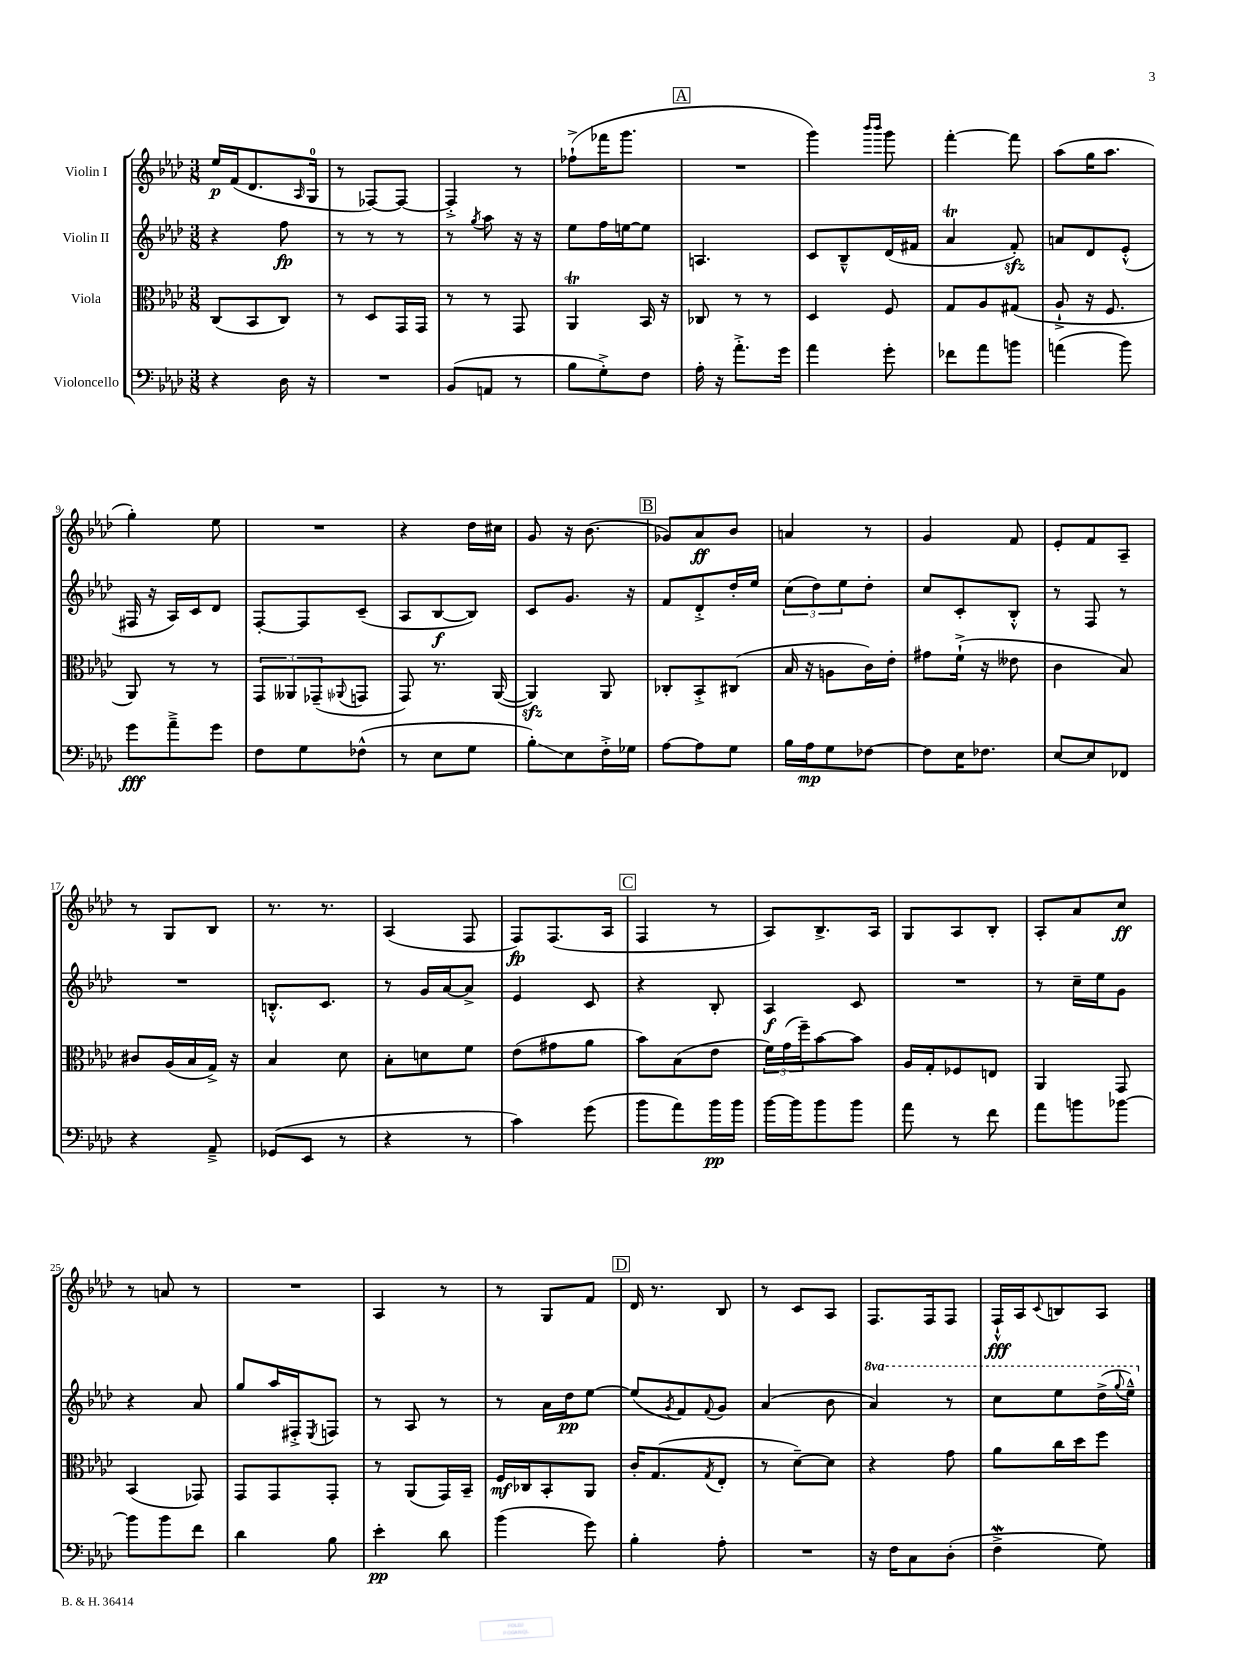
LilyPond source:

<<
\new StaffGroup <<
\new Staff = "s0" \with { instrumentName = "Violin I" } {
    \clef treble \key aes \major \numericTimeSignature \time 3/8
    ees''16\p f'16( des'8. \grace { aes16 } g16-0 |
    r8 fes8~) fes8~ |
    fes4-.-> r8 |
    fes''8-!->( fes'''16 g'''8. |
    \mark \markup { \box "A" } R4. |
    g'''4) \grace { bes'''16 bes'''16 } g'''8 |
    f'''4~-. f'''8 |
    aes''8( g''16 aes''8. |
    g''4-.) ees''8 |
    R4. |
    r4 des''16 cis''16 |
    g'8 r16 bes'8.( |
    \mark \markup { \box "B" } ges'8) aes'8\ff bes'8 |
    a'4 r8 |
    g'4 f'8 |
    ees'8-. f'8 aes8-- |
    r8 g8 bes8 |
    r8. r8. |
    aes4( f8 |
    f8\fp) f8.( aes16 |
    \mark \markup { \box "C" } f4 r8 |
    aes8) bes8.-> aes16 |
    g8 aes8 bes8-. |
    aes8-. aes'8 c''8\ff |
    r8 a'8 r8 |
    R4. |
    aes4 r8 |
    r8 g8 f'8 |
    \mark \markup { \box "D" } des'16 r8. bes8 |
    r8 c'8 aes8 |
    f8. f16 f8 |
    f16-!-^\fff aes16 \appoggiatura { c'8 } b8 aes8 \bar "|." |
}
\new Staff = "s1" \with { instrumentName = "Violin II" } {
    \clef treble \key aes \major \numericTimeSignature \time 3/8 \set Staff.ottavationMarkups = #ottavation-simple-ordinals
    r4 f''8\fp |
    r8 r8 r8 |
    r8 \acciaccatura { g''8 } aes''8 r16 r16 |
    ees''8 f''16 e''16~ e''8 |
    \mark \markup { \box "A" } a4. |
    c'8 bes8---^ des'16( fis'16 |
    aes'4\trill f'8-.\sfz) |
    a'8 des'8 ees'8-.-^( |
    fis16 r16 aes16) c'16 des'8 |
    f8~-. f8 c'8--( |
    aes8 bes8~\f bes8) |
    c'8 g'8. r16 |
    \mark \markup { \box "B" } f'8 des'8-.-> des''16-. ees''16 |
    \tuplet 3/2 { c''8( des''8) ees''8 } des''8-. |
    c''8 c'8-. bes8-.-^ |
    r8 f8 r8 |
    R4. |
    b8.-.-^ c'8. |
    r8 g'16 aes'16~ aes'8-> |
    ees'4 c'8 |
    \mark \markup { \box "C" } r4 bes8-. |
    aes4\f c'8 |
    R4. |
    r8 c''16-- ees''16 g'8 |
    r4 aes'8 |
    g''8 aes''16 fis16-.-> \acciaccatura { ees8 } f8 |
    r8 aes8 r8 |
    r8 aes'16 des''16\pp ees''8~ |
    \mark \markup { \box "D" } ees''8( \acciaccatura { g'8 } f'8) \appoggiatura { f'8 } g'8 |
    aes'4( bes'8 |
    \ottava #1 aes''4) r8 |
    c'''8 ees'''8 des'''16->( \appoggiatura { g'''8 } ees'''16---^) \ottava #0 \bar "|." |
}
\new Staff = "s2" \with { instrumentName = "Viola" } {
    \clef alto \key aes \major \numericTimeSignature \time 3/8
    c8( bes,8 c8) |
    r8 des8 g,16 g,16 |
    r8 r8 g,8 |
    aes,4\trill bes,16 r16 |
    \mark \markup { \box "A" } ces8 r8 r8 |
    des4 f8 |
    g8 aes8 gis8( |
    aes8-!-> r16 f8. |
    aes,8) r8 r8 |
    \tuplet 3/2 { g,8 aeses,8 ges,8--( } \appoggiatura { aes,8 } g,8 |
    g,8) r8. aes,16~( |
    aes,4\sfz) aes,8 |
    \mark \markup { \box "B" } ces8-. bes,8-.-> cis8( |
    bes16 r16 a8 c'16) ees'16-. |
    gis'8 f'16-!->( r16 eeses'8 |
    c'4 bes8) |
    cis'8 aes16( bes16 g16->) r16 |
    bes4 des'8 |
    bes8-. d'8 f'8 |
    ees'8( gis'8 aes'8 |
    \mark \markup { \box "C" } bes'8) bes8( ees'8 |
    \tuplet 3/2 { f'16) g'16( f''16--) } bes'8~ bes'8 |
    aes16 g16-. fes8 e8 |
    aes,4 g,8 |
    bes,4( ges,8) |
    g,8 g,8 g,8-. |
    r8 aes,8( g,16) bes,16-- |
    f16\mf ces16 bes,8-. aes,8 |
    \mark \markup { \box "D" } c'16-. g8.( \acciaccatura { g8 } ees8-. |
    r8 des'8~--) des'8 |
    r4 g'8 |
    aes'8 c''16 des''16 f''8 \bar "|." |
}
\new Staff = "s3" \with { instrumentName = "Violoncello" } {
    \clef bass \key aes \major \numericTimeSignature \time 3/8
    r4 des16 r16 |
    R4. |
    bes,8( a,8 r8 |
    bes8 g8-.->) f8 |
    \mark \markup { \box "A" } aes16-. r16 aes'8.-.-> g'16 |
    aes'4 g'8-. |
    fes'8 aes'8 b'8 |
    a'4( bes'8) |
    g'8\fff aes'8---> g'8 |
    f8 g8 fes8-^( |
    r8 ees8 g8 |
    bes8-.\glissando) ees8 f16-.-> ges16 |
    \mark \markup { \box "B" } aes8~ aes8 g8 |
    bes16 aes16\mp g8 fes8~ |
    fes8 ees16 fes8. |
    ees8~ ees8 fes,8 |
    r4 aes,8---> |
    ges,8( ees,8 r8 |
    r4 r8 |
    c'4) g'8( |
    \mark \markup { \box "C" } bes'8 aes'8) bes'16\pp bes'16 |
    bes'16~ bes'16 bes'8 bes'8 |
    aes'8 r8 f'8 |
    aes'8 b'8 bes'8~ |
    bes'8 bes'8 f'8 |
    des'4 bes8 |
    ees'4-.\pp des'8 |
    bes'4( g'8) |
    \mark \markup { \box "D" } bes4-. aes8-. |
    R4. |
    r16 f16 c8 des8-.( |
    f4->\mordent g8) \bar "|." |
}
>>
>>
